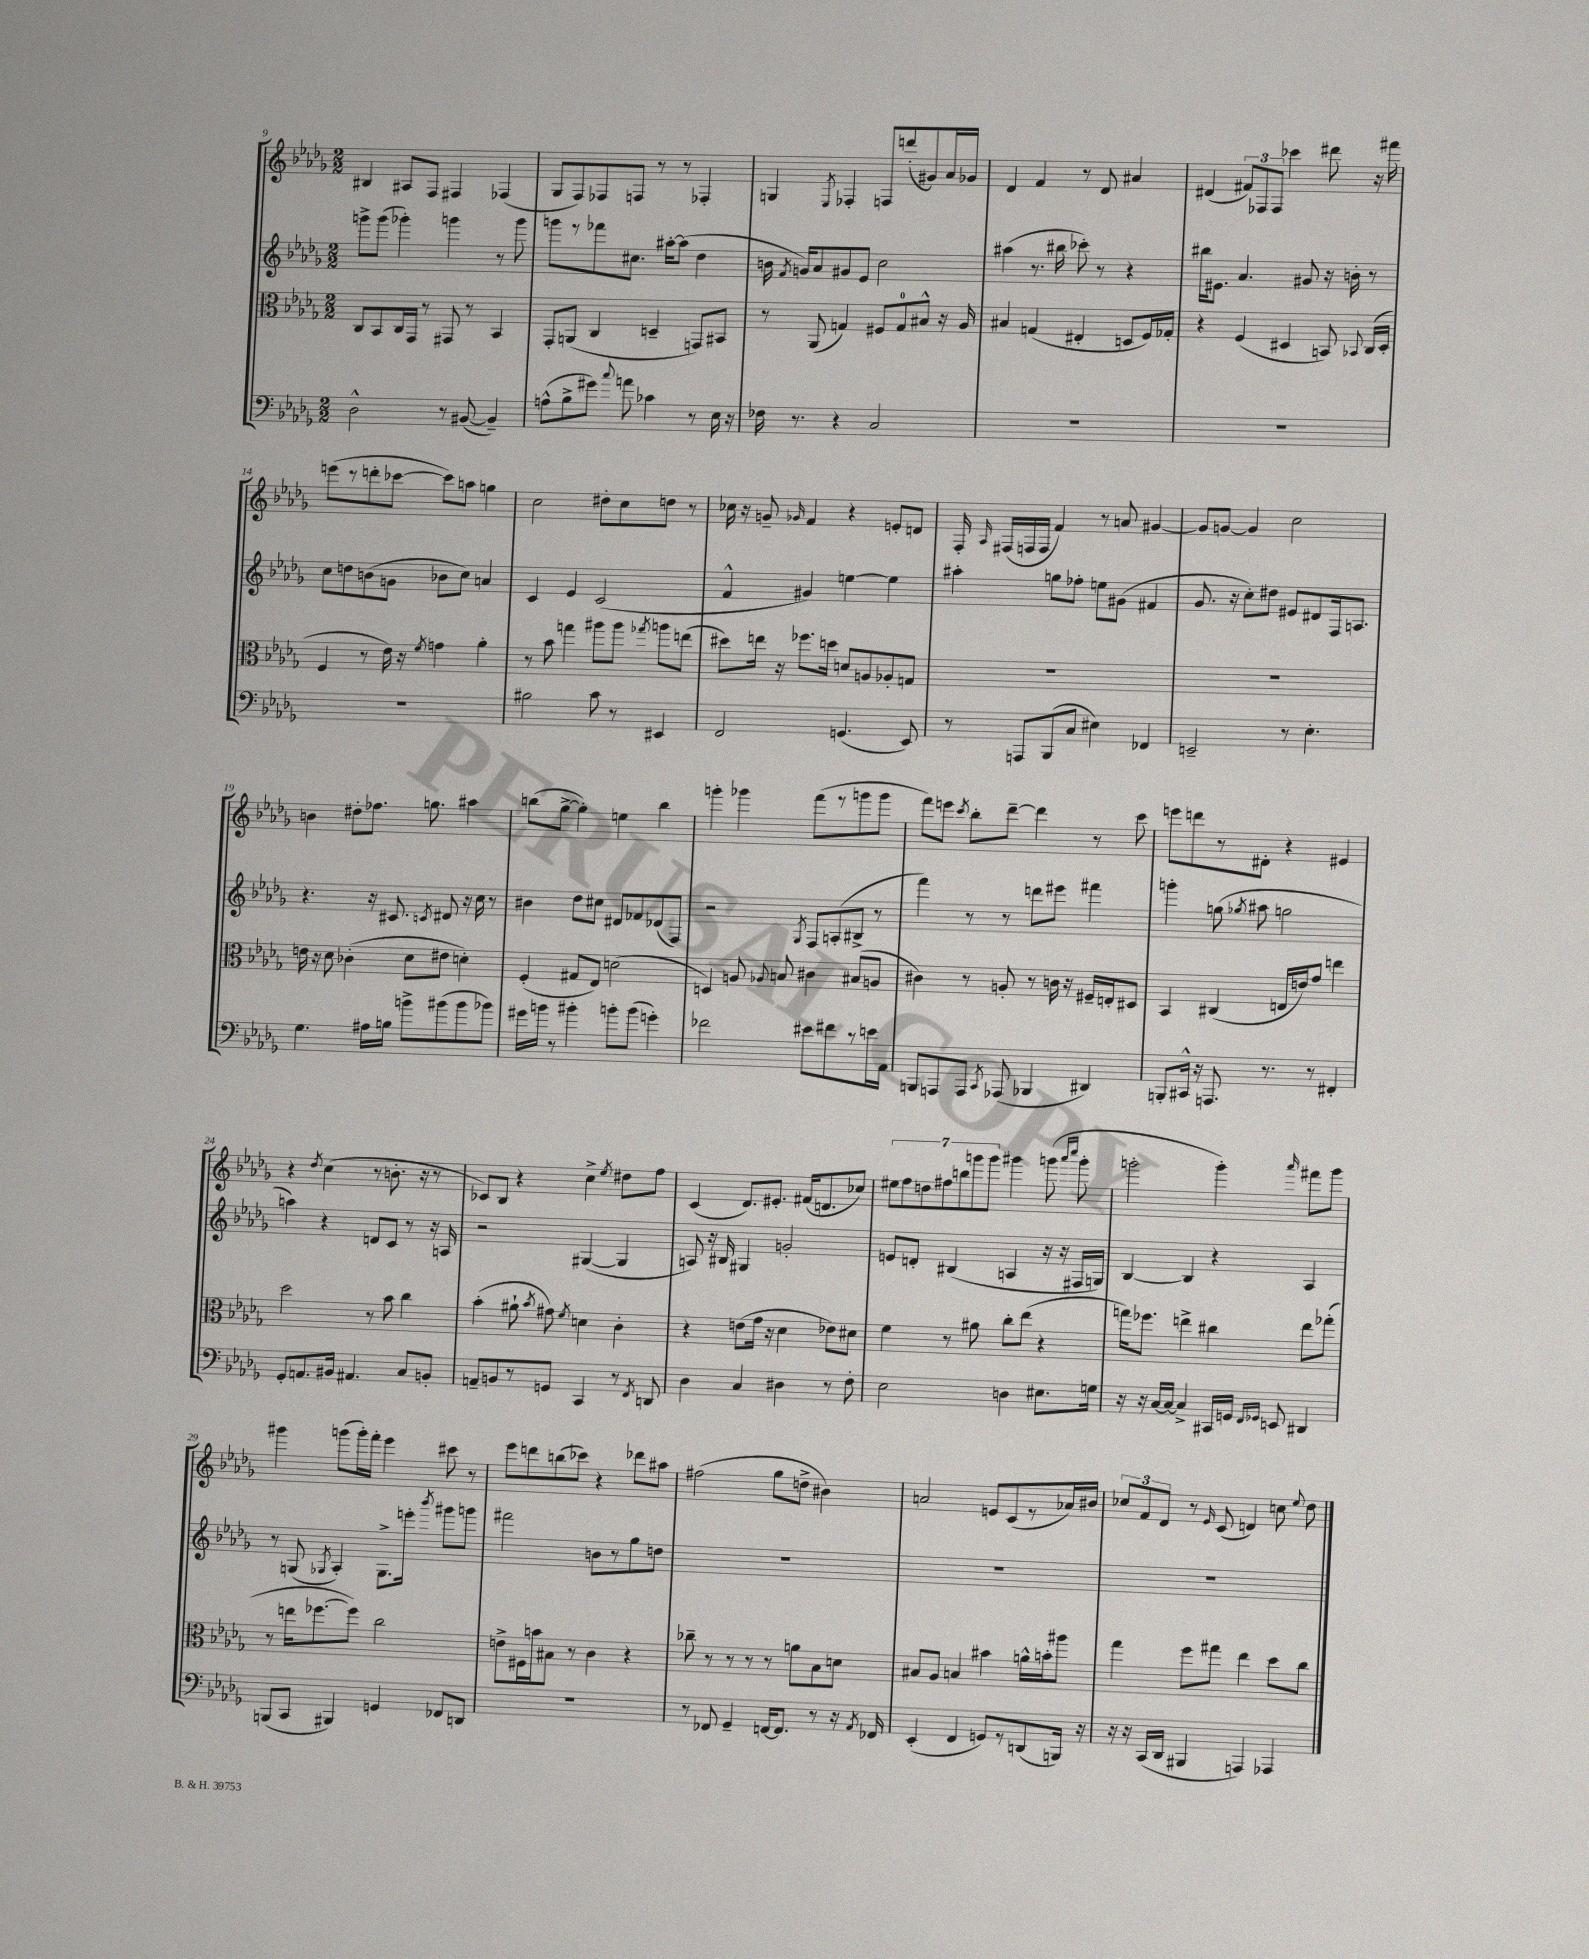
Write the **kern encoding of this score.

**kern	**kern	**kern	**kern
*staff4	*staff3	*staff2	*staff1
*clefF4	*clefC3	*clefG2	*clefG2
*k[b-e-a-d-g-]	*k[b-e-a-d-g-]	*k[b-e-a-d-g-]	*k[b-e-a-d-g-]
*M2/2	*M2/2	*M2/2	*M2/2
2D-^^	8C	8ggg^	4B#
.	8BB-	(8ggg	.
.	16C	4ggg-')	8A#
.	16GG-	.	.
.	8r	.	8F
8r	8GG#	4ggg	4F#
([8BB#	8r	.	.
4BB#~])	4BB-	8r	(4F-
.	.	8ggg	.
=	=	=	=
(8A^^	8GG-'	8ggg	8G-
8B-^	(8AA	8r	8F)
8g#)	4C	8fff-	8F-
8qqcc	.	.	.
8a	.	8.cc#	8F
4c-	4D~	.	8r
.	.	[16aa#'	.
.	.	(8aa#]	8r
8r	8GG)	4dd-	4F-'
16E-	8BB#	.	.
16r	.	.	.
=	=	=	=
16F-	8r	16b	4G
.	.	8qf	.
8.r	.	16g)	.
.	(8AA-	8a-	.
.	.	.	8qE-
4r	4G)	8g#	4F-'
.	.	8e-	.
2C	8F#	2cc	8F
.	8G	.	(8ddd'
.	8B#^^	.	8g#)
.	16r	.	16a-
.	16A-	.	16g-
=	=	=	=
1r	4B#	(4aa#	4d-
.	(4G	8.r	4f
.	.	16bb#	.
.	4E#'	8ccc-')	8r
.	.	8r	8d-
.	8D	4r	4a#
.	16F)	.	.
.	16G-'	.	.
=	=	=	=
1r	4r	16bb#	(4d#
.	.	8.e#	.
.	(4F	4.a-	12f#)
.	.	.	12F-
.	.	.	12F-
.	4D#	.	4ccc-
.	.	8g#	.
.	8BB)	16r	8ddd#
.	.	16b'	.
.	8qqBB-	.	.
.	(16C	8r	16r
.	16D#'	.	16fff#
=	=	=	=
1r	4F	8cc	(8eee
.	.	8dd	8r
.	8r	(8b	8ddd'
.	16e-)	8g	[8ccc-
.	16r	.	.
.	8qf	.	.
.	4g	8b-	8ccc-])
.	.	8cc)	8aa
.	4a-'	4a	4gg
=	=	=	=
2B#	8r	4c	2cc
.	8b-	.	.
.	4gg	4e-	.
8c	8aa#	(2c	8dd#'
8r	8aa#	.	8cc
.	8qgg-	.	.
4EE#	8aa	.	8dd
.	(8ee	.	8r
=	=	=	=
2FF	8dd#)	4f^^	16cc-
.	.	.	16r
.	16ee	.	8g~
.	16r	.	.
.	.	.	16qqg-
.	8.ff-	4g#)	4f
.	16dd	.	.
(4.GG	8d	[4ee	4r
.	8A	.	.
.	8A-'	4ee]	8e'
8EE-)	8G	.	8d
=	=	=	=
8r	1r	4aa#'	16F'
.	.	.	16qqA-
.	.	.	(16F#
8AAA	.	.	16F
.	.	.	16F
(8BBB-	.	8gg	4f)
8C	.	8ff-'	.
4E#)	.	8ee	8r
.	.	(8g#	8a
4FF-	.	4f#	[4g#
=	=	=	=
2EE~	1r	8.g-	8g#]
.	.	.	[8g
.	.	16r	.
.	.	8cc')	4g]
.	.	8dd#	.
8r	.	8e#	2cc
4.E-'	.	8d#	.
.	.	16F	.
.	.	8.A	.
=	=	=	=
4.G-	16e	4.r	4b
.	16r	.	.
.	8d-	.	.
.	(4c-'	.	8dd#'
16A#	.	16r	8.ff-
16B	.	8.c#	.
8b^	8d-	.	.
.	.	.	8.gg
.	.	8qc	.
(8b#	8e#	8d#	.
8b#	4d')	16r	4aa#
.	.	16cc	.
8b-)	.	8r	.
=	=	=	=
16g#	(4F'	4b#	(8bb
16b	.	.	.
8r	.	.	[8gg-^
4b#'	8G#	8dd-	4gg-'])
.	8E-)	8cc#	.
8b'	(2d	8d#	4ee
(8b	.	8f-	.
4g')	.	(8d-	4bb
.	.	8F)	.
=	=	=	=
2f-	4D)	2r	4ggg'
.	8A	.	4ggg-
.	8qqA-	.	.
.	8B	.	.
.	.	8qG-	.
8e#	4c#	8F	(8fff
8f#	.	(8A'	8r
8r	(8B#	8B#^	8ggg
16e	8A	8r	8ggg
16AA-	.	.	.
=	=	=	=
8BBB	4c#)	4fff)	8fff)
8AAA	.	.	8eee
.	.	.	8qccc
8AAA	8r	8r	8bb-'
8qCC	.	.	.
(8AAA-	8A'	8r	[8ddd-~
4BBB-	8r	8ddd	4ddd-]
.	16c	8eee#	.
.	16r	.	.
4DD#)	16F#~	4fff#	8r
.	16E'	.	.
.	8D#	.	8ccc
=	=	=	=
8BBB'	4BB-	4ggg'	8eee
16CC#^^	.	.	8ddd
16r	.	.	.
8.AAA	(4C#	(8gg	8r
.	.	8qgg-	.
.	.	8aa#	8d#'
8.r	.	.	.
.	16E	2gg	4r
.	16e)	.	.
8r	8g-	.	.
4FF#'	4ee	.	4e#
=	=	=	=
8GG-'	2dd-	4aa)	4r
8.AA	.	.	.
.	.	.	8qdd-
.	.	4r	(4cc
16BB#	.	.	.
4.AA#	.	.	.
.	8r	8d	8r
.	8b-	8c	8.b'
8C	4cc	8r	.
.	.	.	16r
8BB'	.	16r	8r
.	.	16A	.
=	=	=	=
8AA~	(4b-'	2r	8c-)
8BB	.	.	8B-
8r	8a#`	.	4r
.	8qb-	.	.
8GG	8g#)	.	.
.	8qf	.	.
4CC	4d	([4G#	4cc^
.	.	.	8qee-
8r	4c'	4G#]	8dd#
8qFF	.	.	.
8DD	.	.	8ff
=	=	=	=
4D-	4r	8A)	(4c
.	.	16r	.
.	.	16B#	.
4C	(8e	4G#	8.d-)
.	16g-	.	.
.	16r	.	8.e#'
4D#	4d-	2g'	.
.	.	.	(16f#
.	.	.	8.d
8r	8e-)	.	.
8F'	8d#	.	8cc-)
=	=	=	=
2E-	4f	8e	14ee#
.	.	.	14ff
.	.	8d'	.
.	.	.	14dd
.	.	.	14ff#
.	8r	(4B#	.
.	.	.	14bb
.	.	.	14ggg
.	8a#	.	.
.	.	.	14ggg
4D	8cc'	4A	4ggg#
.	(8ee-	.	.
8.E#	4r	16r	(8ggg
.	.	16r	.
.	.	.	16qqaaa-
.	.	.	16qqcccc
.	.	16F#	8ggg'
16G	.	16G)	.
=	=	=	=
16r	16gg)	[4B-	2ggg'
16r	8.ff-	.	.
[16C	.	.	.
16C_	.	.	.
4C^]	4ee^	4B-]	.
16CC#	4cc#	4r	4ggg')
16GG	.	.	.
16qqFF	.	.	.
16qqGG-	.	.	.
8EE	.	.	.
.	.	.	16qqaaa-
4DD#	8ee	4A-	8fff#
.	(8gg-'	.	8ggg
=	=	=	=
(8BBB	8r	8r	4ggg#
8CC	16ee	(8G	.
.	[8.ff-	.	.
.	.	8qG-	.
4BBB#)	.	4A-')	(8ggg
.	8ff-])	.	16ggg')
.	.	.	16fff'
4GG	2cc	8.G-^	4eee-
.	.	16eee'	.
.	.	8qbbb-	.
8FF-	.	8ggg#	8ccc#
8DD	.	8ggg	8r
=	=	=	=
1r	8e^	2fff#	8eee-
.	16F#	.	8ddd
.	16b	.	.
.	8B#	.	(8bb
.	8r	.	8ccc-)
.	4c	8b	4r
.	.	8r	.
.	4r	8gg-	8ddd-
.	.	8dd	8aa#
=	=	=	=
8r	8cc-~	1r	(2ff#
8FF-	8r	.	.
4GG-~	8r	.	.
.	8r	.	.
[16FF	8r	.	8gg-
8.FF]	.	.	.
.	8a	.	8dd^
8r	8B-	.	4b#)
16r	8d	.	.
8qAA-	.	.	.
16FF-	.	.	.
=	=	=	=
(4EE-'	8B#	1r	2a
.	8A-	.	.
4FF	4B	.	.
8GG)	4b#	.	8e
8r	.	.	(8c
(8DD	16a^^	.	8r
.	16b'	.	.
16BBB)	8aa#	.	16a-)
16r	.	.	16b#
=	=	=	=
16r	4gg-	1r	12cc-
16r	.	.	.
.	.	.	12f
(16CC	.	.	.
.	.	.	12d-
16DD-	.	.	.
4BBB#	8ff	.	8r
.	.	.	16qqe-
.	8gg#	.	(8c
4AAA)	4ee-	.	4d)
4AAA-	8dd-	.	8cc
.	.	.	8qqee-
.	8cc	.	8dd-
==	==	==	==
*-	*-	*-	*-
